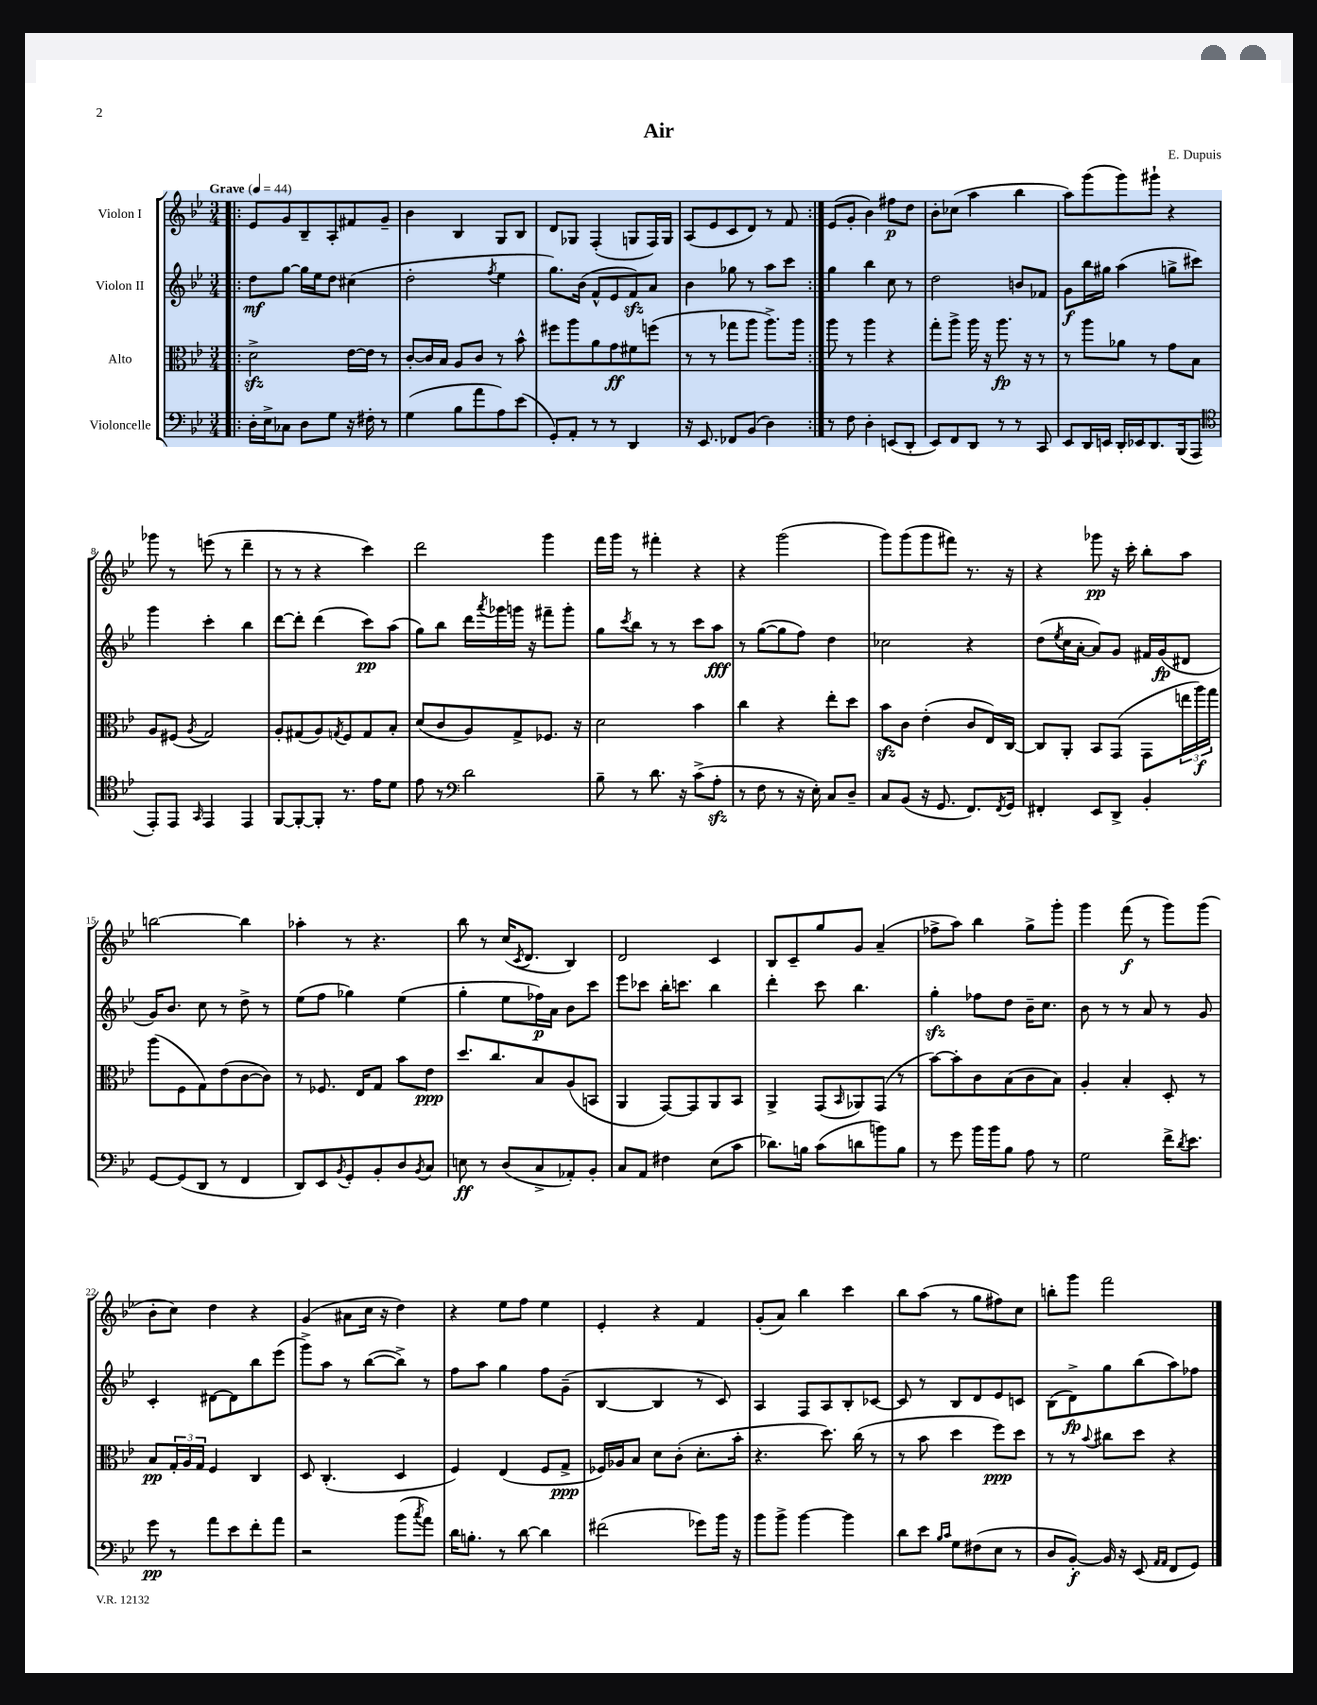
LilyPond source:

\header { title = "Air" composer = "E. Dupuis" }
<<
\new StaffGroup <<
\new Staff = "s0" \with { instrumentName = "Violon I" } {
    \clef treble \key bes \major \numericTimeSignature \time 3/4 \tempo "Grave" 4 = 44
    \repeat volta 2 { \bar ".|:" ees'8 g'8 bes8-- a8-. fis'8 g'8-- |
    bes'4 bes4 g8 bes8 |
    d'8 ges8 f4-.( g8 f16) g16 |
    a8( ees'8 c'8 d'8) r8 f'8 | }
    ees'8( g'8-. bes'4) fis''8\p d''8 |
    bes'8-. ces''8( a''4 bes''4 |
    a''8) g'''8( g'''8) gis'''8-! r4 |
    ges'''8 r8 e'''8( r8 d'''4-- |
    r8 r8 r4 c'''4) |
    d'''2 g'''4 |
    f'''16 g'''16 r8 fis'''4-. r4 |
    r4 g'''2( |
    g'''8) g'''8( g'''8 fis'''8) r8. r16 |
    r4 ges'''8\pp r16 c'''16-. bes''8-. a''8 |
    b''2~ b''4 |
    aes''4-. r8 r4. |
    bes''8 r8 c''16( \acciaccatura { c'8 } d'8. bes4) |
    d'2 c'4 |
    bes8 c'8-- g''8 g'8 a'4--( |
    fes''8-> a''8) bes''4 g''8-> g'''8-. |
    g'''4 f'''8\f( r8 g'''8) g'''8( |
    bes'8-. c''8) d''4 r4 |
    g'4( ais'8 c''16 r16 d''4) |
    r4 ees''8 f''8 ees''4 |
    ees'4-. r4 f'4 |
    g'8-.( a'8) bes''4 c'''4 |
    bes''8 a''8( r8 g''8 fis''8) c''8 |
    b''8-. g'''8 f'''2 \bar "|." |
}
\new Staff = "s1" \with { instrumentName = "Violon II" } {
    \clef treble \key bes \major \numericTimeSignature \time 3/4
    \repeat volta 2 { \bar ".|:" d''8\mf g''8~ g''16 ees''16 d''8 cis''4( |
    d''2-. \acciaccatura { f''8 } ees''4 |
    g''8.) bes'16( f'8-^ ees'8 f'8\sfz) a'8 |
    bes'4 ges''8 r8 a''8 c'''8 | }
    g''4 bes''4 c''8 r8 |
    d''2 b'8 fes'8 |
    g'8\f bes''16 gis''16 a''4( g''8-> cis'''8) |
    g'''4 c'''4-. bes''4 |
    d'''8~ d'''8-. d'''4( c'''8\pp) a''8( |
    g''8) bes''8 d'''16 \acciaccatura { a'''8 } ges'''16 g'''16 r16 fis'''8-- g'''8-. |
    g''8 \acciaccatura { c'''8 } bes''8 r8 r8 c'''8 a''8\fff |
    r8 g''8~( g''8 f''8) d''4 |
    ces''2 r4 |
    d''8( \acciaccatura { ees''8 } c''16 a'16~-. a'8) g'8 fis'16 g'16\fp( dis'8 |
    g'16) bes'8. c''8 r8 d''8-> r8 |
    ees''8( f''8 ges''4) ees''4( |
    g''4-. ees''8 fes''16\p) a'16 bes'8 c'''8 |
    ees'''8 ces'''8 bes''16-. c'''8. bes''4 |
    d'''4-. c'''8 bes''4. |
    g''4-.\sfz fes''8 d''8 bes'16-- c''8. |
    bes'8 r8 r8 a'8 r8 g'8 |
    c'4-. dis'8~ dis'8 bes''8 ees'''8( |
    g'''8->) a''8 r8 bes''8~( bes''8->) r8 |
    f''8 a''8 g''4 f''8 g'8--( |
    bes4~ bes4 r8 c'8) |
    a4 f8 a8 bes8-. ces'8~ |
    ces'8 r8 bes8 d'8 ees'8 c'8 |
    bes8( d'8->\fp) g''8 bes''8( a''8) fes''8 \bar "|." |
}
\new Staff = "s2" \with { instrumentName = "Alto" } {
    \clef alto \key bes \major \numericTimeSignature \time 3/4
    \repeat volta 2 { \bar ".|:" d'2->\sfz ees'16~ ees'16 r8 |
    c'8~-. c'16 bes16 a8 c'8 r8 bes'8-^ |
    fis''8 a''8 a'8 g'8\ff fis'8 f''8( |
    r8 r8 ges''8 a''8 a''8.->) a''16 | }
    a''8 r8 a''4 r4 |
    g''8-. a''8-> a''16 r16 a''8.\fp r16 r8 |
    r8 a''8 aes'8 r8 g'8 bes8 |
    a8 fis8( \acciaccatura { a8 } g2) |
    a8-. gis8( a8) \acciaccatura { g8 } f8 g8 bes8-. |
    d'8( c'8 a8) g8-> fes8. r16 |
    d'2 bes'4 |
    c''4 r4 ees''8-. d''8 |
    bes'8\sfz c'8 ees'4-.( c'8 ees16) c16~ |
    c8 a,8-. bes,8 g,8( g,8 \tuplet 3/2 { e''16 a''16\f) g''16 } |
    a''8( f8 g8) ees'8( c'8~ c'8) |
    r8 fes8. ees16 g8 bes'8 ees'8\ppp |
    d''8. c''8. bes8 a8( b,8 |
    a,4 g,8~) g,8 a,8 bes,8 |
    a,4-> g,8( \grace { bes,16 } aes,8) g,8( r8 |
    bes'8~) bes'8-. c'8 bes8( c'8 bes8) |
    a4-. bes4-. d8-. r8 |
    bes8\pp \tuplet 3/2 { g16-. a16 g16 } f4 c4 |
    d8 c4.-.( d4 |
    f4) ees4( f8 g8->\ppp |
    fes16) aes16 bes8 d'8 c'8-.( d'8.-. bes'16-. |
    r4. d''8.) c''16( r8 |
    r8 bes'8 d''4 f''8\ppp) d''8 |
    r8 r8 \appoggiatura { bes'8 } cis''8 d''8 r4 \bar "|." |
}
\new Staff = "s3" \with { instrumentName = "Violoncelle" } {
    \clef bass \key bes \major \numericTimeSignature \time 3/4
    \repeat volta 2 { \bar ".|:" d16-. ees16-> ces8 d8 g8 r16 fis16-. r8 |
    g4( bes8 a'8 a8) ees'8( |
    g,8-.) a,8-. r8 r8 d,4 |
    r16 ees,8. fes,8 bes,8( d4) | }
    r8 f8 d4-. e,8( d,8-. |
    ees,8) f,8 d,8 r8 r8 c,8 |
    ees,8 d,16 e,16 d,16-. ees,16 d,8. bes,,16( a,,8 |
    \clef tenor ees,8-.) ees,8 \grace { g,16 } ees,4 ees,4 |
    f,8~ f,8~-. f,8-. r8. ees'16 d'8 |
    ees'8 r8 \clef bass d'2 |
    bes8-- r8 d'8. r16 c'8->( a8-.\sfz |
    r8 f8 r8 r16 ees16-.) c8 d8-- |
    c8 bes,8( r16 g,8. f,8.) \acciaccatura { f,8 } g,16 |
    fis,4-. ees,8 d,8-> bes,4-. |
    g,8~ g,8( d,8 r8 f,4 |
    d,8) ees,8 \acciaccatura { bes,8 } g,8-. bes,8-. d8 \acciaccatura { bes,8 } c8 |
    e8\ff r8 d8( c8-> aes,8-.) bes,8-. |
    c8 a,8 fis4 ees8( c'8 |
    des'8.) b16 c'8( d'8 b'8) b8 |
    r8 g'8 bes'16 bes'16 bes8 a8 r8 |
    g2 f'16-> \acciaccatura { d'8 } ees'8. |
    g'8\pp r8 a'8 ees'8 f'8-. a'8 |
    r2 bes'8( \acciaccatura { c''8 } a'8) |
    d'16 b8.-. r8 d'8~ d'4 |
    fis'2( ges'8) bes'16 r16 |
    bes'8 bes'8-> bes'4~ bes'4 |
    d'8 ees'8 \grace { bes16 c'16 } g8 fis8( ees8 r8 |
    d8 bes,8~-.\f) bes,16 r16 ees,8( \grace { a,16 a,16 } f,8 g,8) \bar "|." |
}
>>
>>
